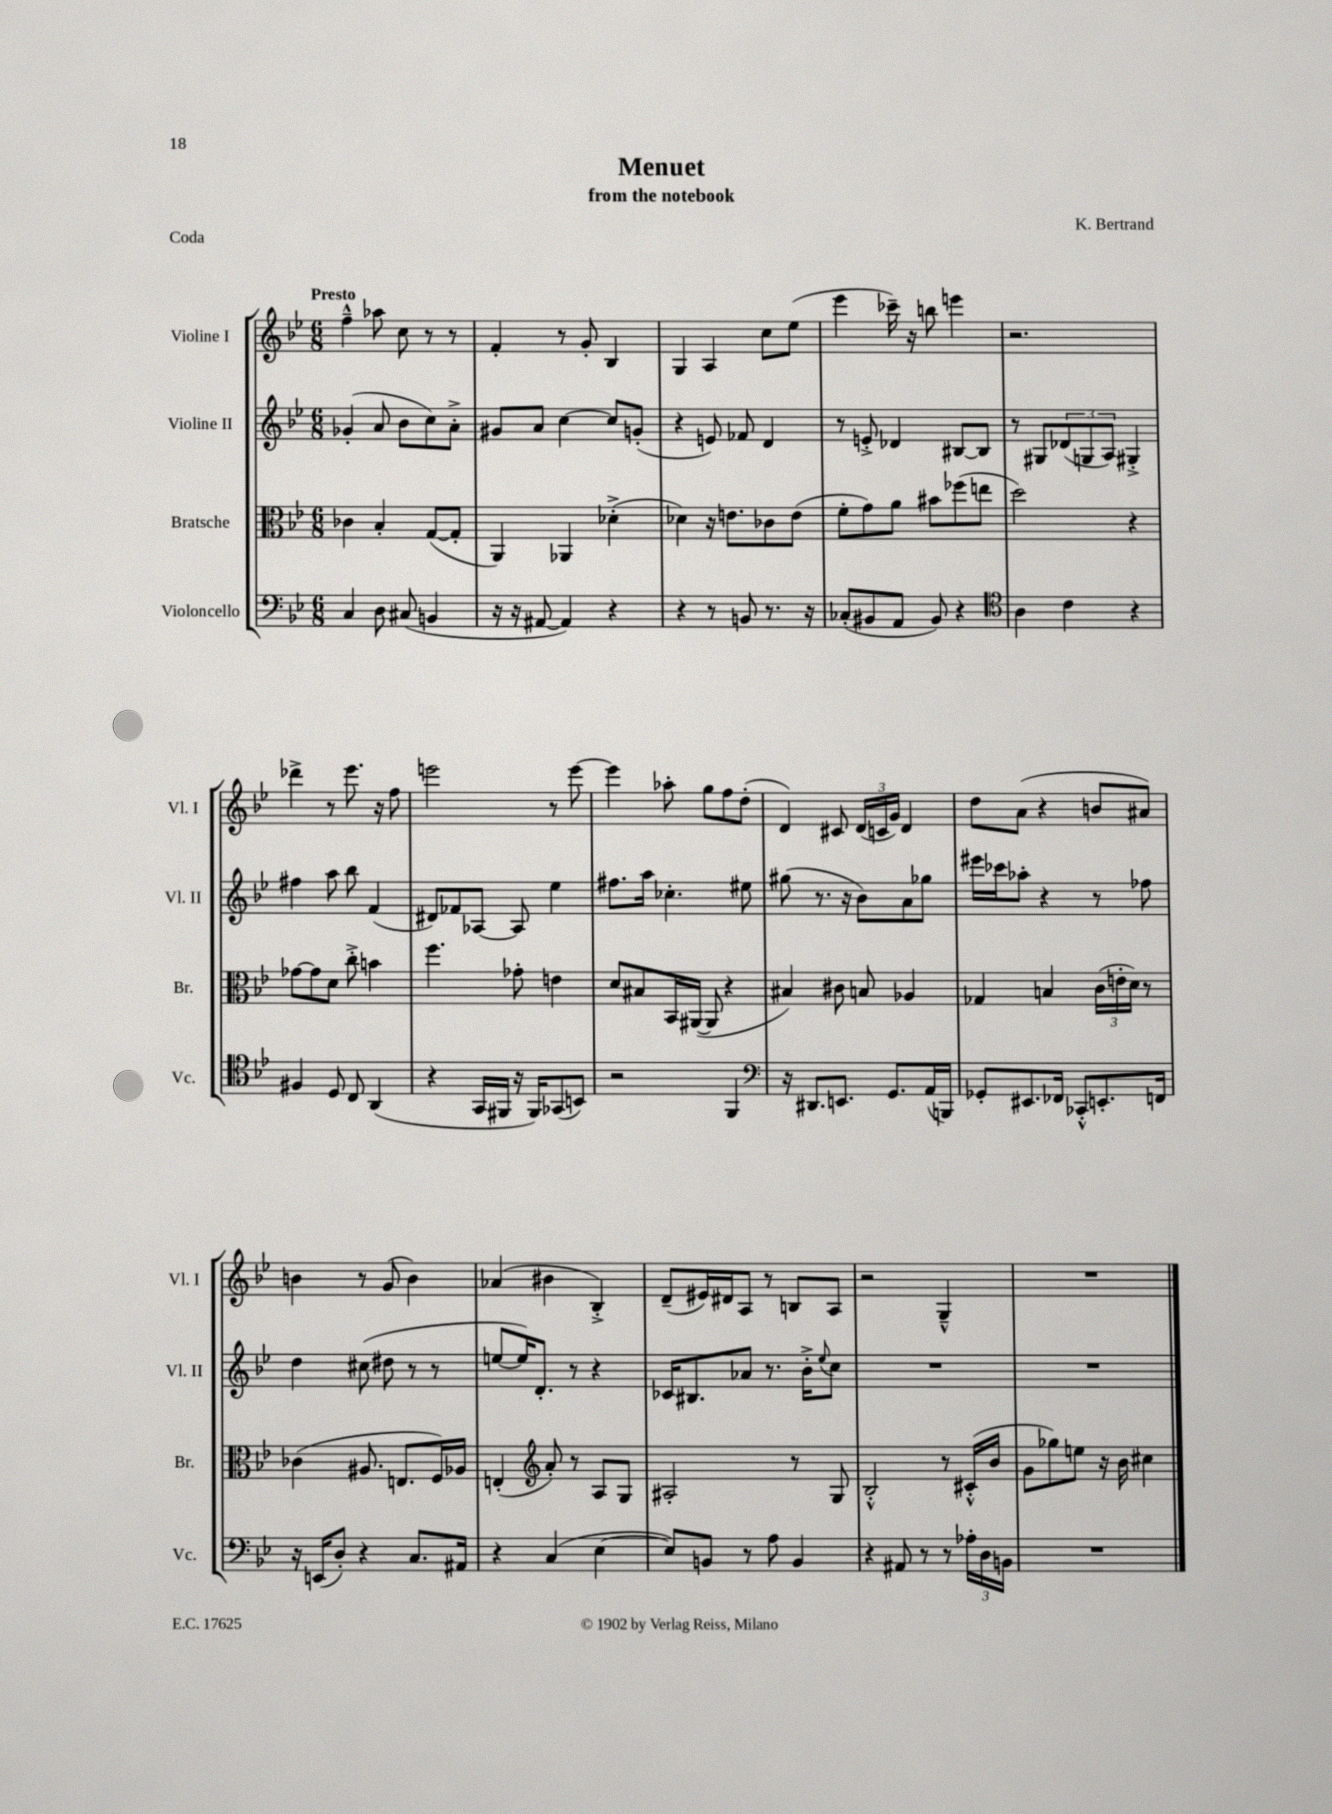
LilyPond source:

\header { title = "Menuet" composer = "K. Bertrand" subtitle = "from the notebook" piece = "Coda" }
<<
\new StaffGroup <<
\new Staff = "s0" \with { instrumentName = "Violine I" shortInstrumentName = "Vl. I" } {
    \clef treble \key bes \major \numericTimeSignature \time 6/8 \tempo "Presto"
    f''4---^ aes''8 c''8 r8 r8 |
    f'4-. r8 g'8-. bes4 |
    g4 a4 c''8 ees''8( |
    ees'''4 ces'''16--) r16 b''8 e'''4 |
    r2. |
    des'''4-> r8 ees'''8. r16 f''8 |
    e'''2 r8 e'''8~ |
    e'''4 aes''8-. g''8 f''8 d''8-.( |
    d'4) cis'8 \tuplet 3/2 { d'16( c'16 g'16) } d'4 |
    d''8 a'8( r4 b'8 ais'8) |
    b'4 r8 g'8( b'4) |
    aes'4( bis'4 bes4-.->) |
    d'8--( eis'16) dis'16 a8 r8 b8 a8 |
    r2 g4---^ |
    R2. \bar "|." |
}
\new Staff = "s1" \with { instrumentName = "Violine II" shortInstrumentName = "Vl. II" } {
    \clef treble \key bes \major \numericTimeSignature \time 6/8
    ges'4-.( a'8 bes'8 c''8) a'8-.-> |
    gis'8 a'8 c''4~ c''8 g'8-.( |
    r4 e'8) fes'8 d'4 |
    r8 e'8-.-> des'4 bis8~ bis8 |
    r8 gis8 \tuplet 3/2 { des'8( g8 a8) } gis4-.-> |
    fis''4 a''8 bes''8 f'4( |
    dis'8) fes'8 aes8~ aes8 ees''4 |
    fis''8. a''16 ces''4.-. eis''8 |
    gis''8( r8. r16 bes'8) a'8 ges''8 |
    eis'''16 ces'''16 aes''8-. r4 r8 fes''8 |
    d''4 cis''8( dis''8 r8 r8 |
    e''8~ e''16) d'8.-. r8 r4 |
    ces'16 bis8. aes'8 r8. bes'16-.-> \appoggiatura { ees''8 } c''8 |
    R2. |
    R2. \bar "|." |
}
\new Staff = "s2" \with { instrumentName = "Bratsche" shortInstrumentName = "Br." } {
    \clef alto \key bes \major \numericTimeSignature \time 6/8
    ces'4 bes4-. g8~( g8-. |
    a,4) aes,4 des'4-.->( |
    des'4) r16 e'8. ces'8 e'8( |
    f'8-. g'8) a'8 bis'8 fes''8( e''8 |
    d''2) r4 |
    ges'8~ ges'8 d'8 c''8-.-> b'4 |
    f''4. ges'8-. e'4 |
    d'8 bis8 bes,16 ais,16~( ais,8 r4 |
    bis4) cis'8 b8 aes4 |
    ges4 b4 \tuplet 3/2 { c'16( e'16-. d'16) } r8 |
    ces'4( ais8. e8. f16) aes16 |
    e4-.( \clef treble a'8-.) r8 a8 g8 |
    ais2-. r8 g8 |
    bes2-.-^ r8 cis'16-.-^( bes'16 |
    g'8 ges''8) e''8 r16 bes'16 cis''4 \bar "|." |
}
\new Staff = "s3" \with { instrumentName = "Violoncello" shortInstrumentName = "Vc." } {
    \clef bass \key bes \major \numericTimeSignature \time 6/8
    c4 d8 cis8( b,4 |
    r16 r16 ais,8~ ais,4) r4 |
    r4 r8 b,8 r8. r16 |
    ces8-.( bis,8 a,8 bis,8) r4 |
    \clef tenor a4 c'4 r4 |
    fis4 d8 c8 a,4( |
    r4 g,16 fis,16 r16 fis,16) ges,8( b,8) |
    r2 f,4 |
    \clef bass r16 dis,8. e,8. g,8. a,16( b,,16) |
    ges,8-. eis,8. fes,16 ces,8-.-^ e,8.-. f,16 |
    r16 e,16( d8-.) r4 c8. ais,16 |
    r4 c4( ees4~ |
    ees8) b,8 r8 a8 b,4 |
    r4 ais,8 r8 r8 \tuplet 3/2 { aes16-. d16 b,16 } |
    R2. \bar "|." |
}
>>
>>
\layout { \context { \Score \remove "Bar_number_engraver" } }
